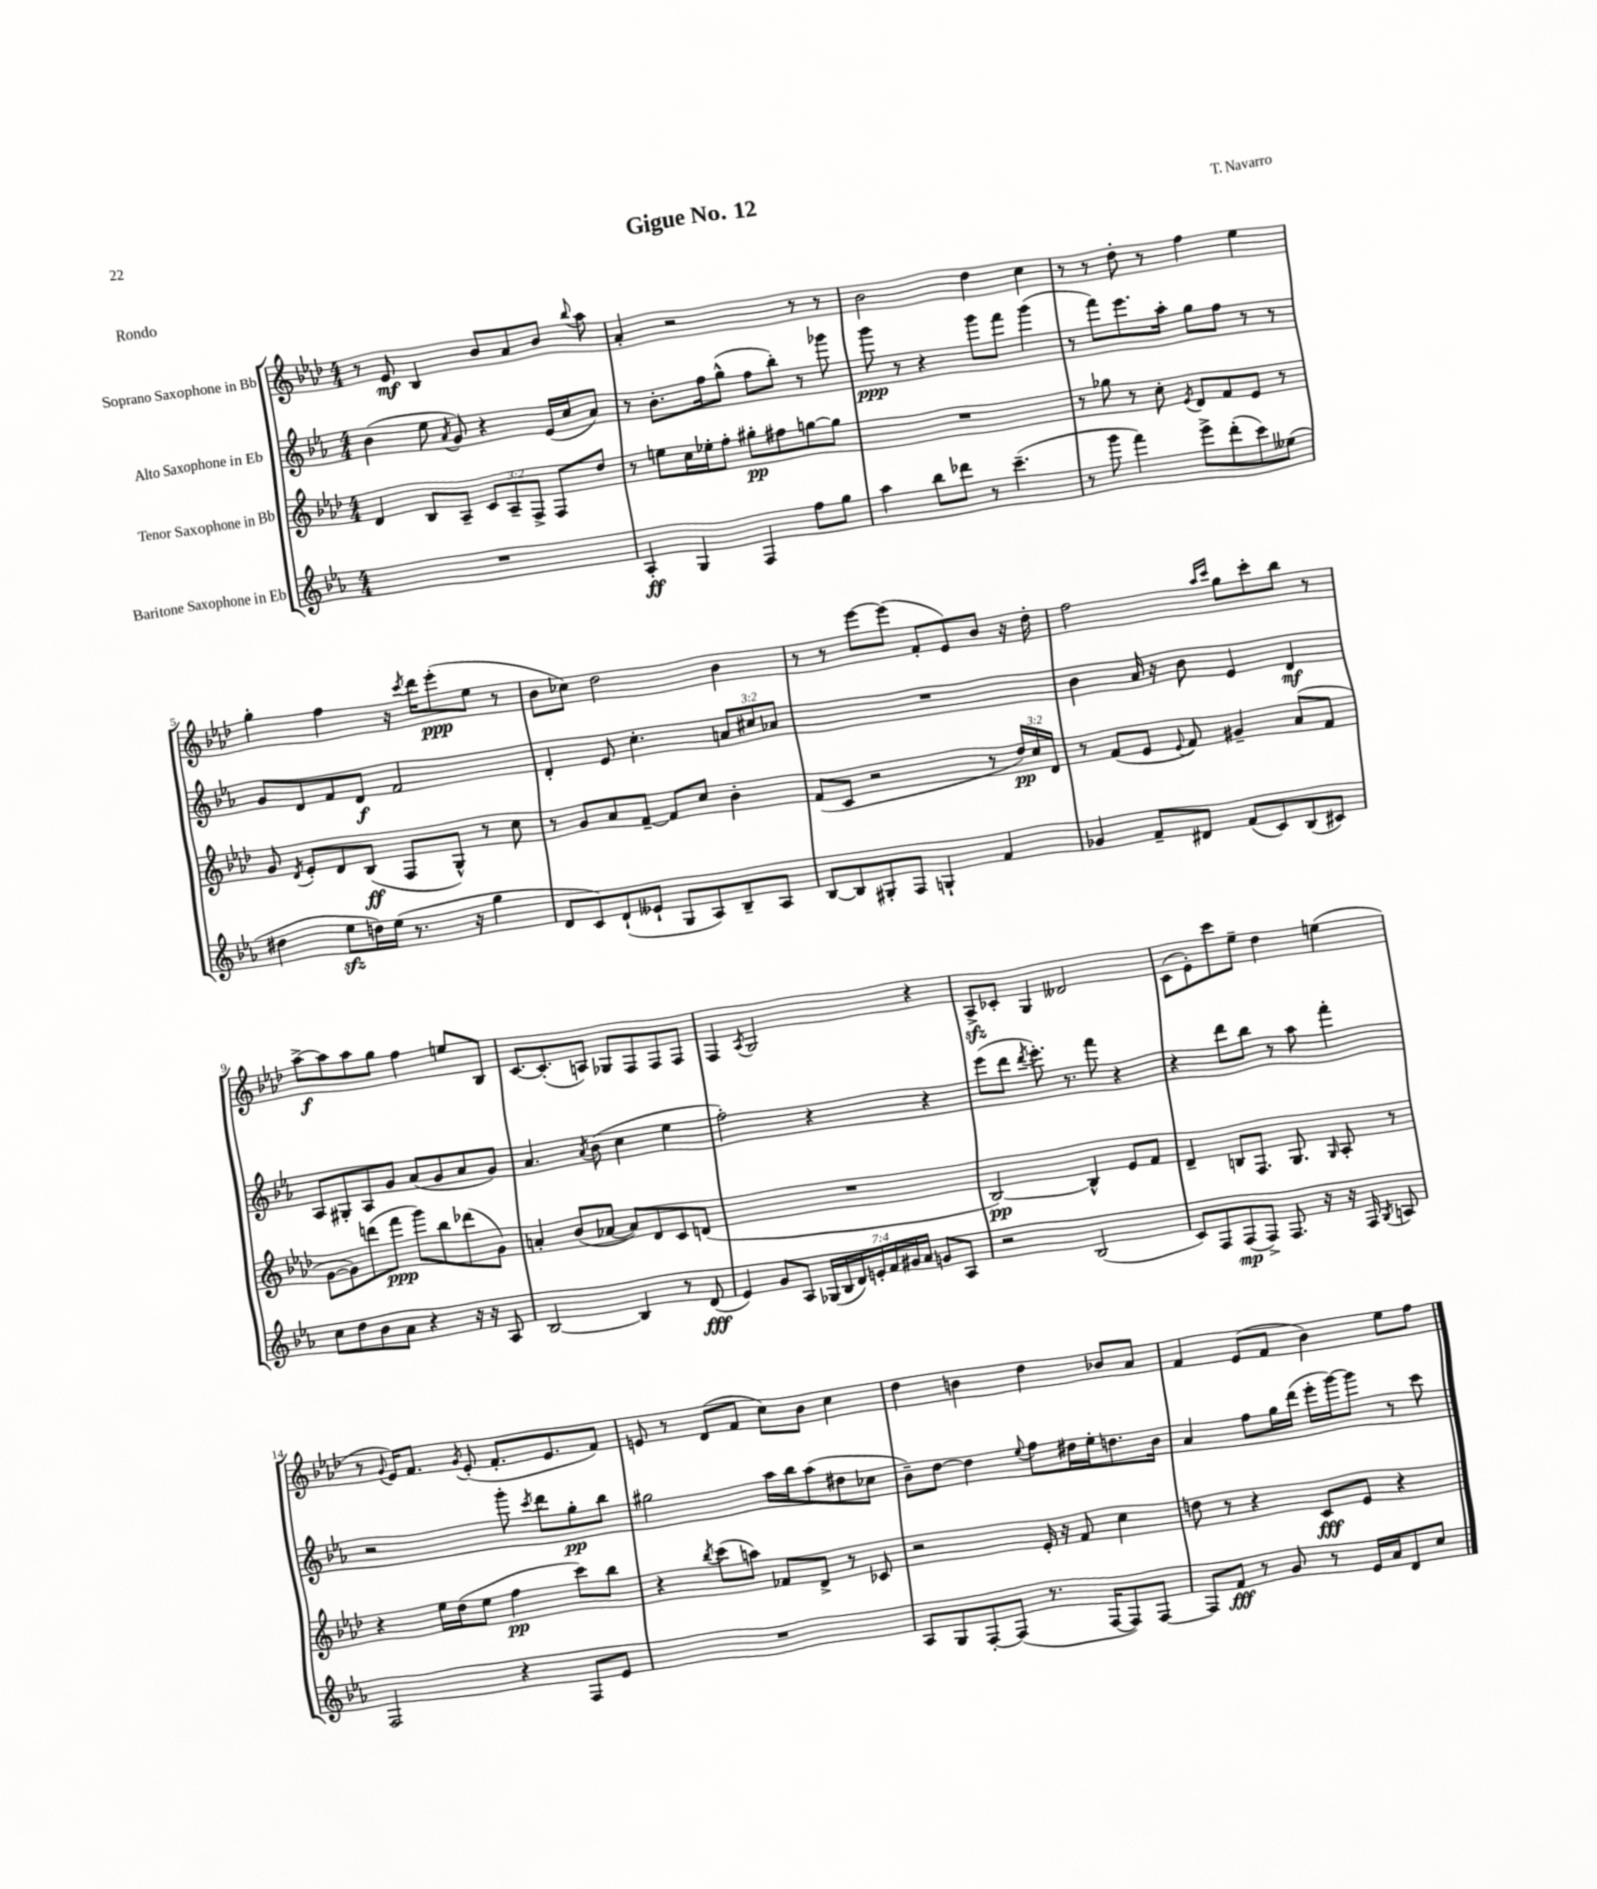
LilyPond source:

\header { title = "Gigue No. 12" composer = "T. Navarro" piece = "Rondo" }
<<
\new StaffGroup <<
\new Staff = "s0" \with { instrumentName = "Soprano Saxophone in Bb" } {
    \clef treble \key aes \major \numericTimeSignature \time 4/4
    \autoBeamOff r8 ees'8\mf bes4 bes'8[ aes'8 bes'8] \appoggiatura { bes''8 } aes''8 |
    aes'4-. r2 r8 r8 |
    bes'2 des''4 c''4 |
    r8 r8 des''8-. r8 f''4 ees''4 |
    g''4-. f''4 r16 \acciaccatura { c'''8 } des'''16[ ees'''8-.\ppp( ees''8] r8 |
    bes'8[ ces''8]) des''2 bes'4 |
    r8 r8 ees'''8[~ ees'''8]( f'8[-. ees'8) bes'8] r16 des''16-. |
    f''2 \grace { aes''16[ c'''16] } g''8[ c'''8-. bes''8] r8 |
    aes''8[~->\f aes''8 aes''8 g''8] f''4 e''8[ bes8] |
    c'8.[~ c'8.-.( a8]) ges8[ f8 f8 f8] |
    f4 \acciaccatura { aes8 } g2 r4 |
    aes8[->\sfz ces'8]-. g4 deses'2 |
    c'8[( ees'8-.) c'''8 ees''8]-- des''4 e''4( |
    r8 \appoggiatura { g'8 } ees'16[) f'8.] \acciaccatura { g'8 } ees'8-.( f'8.[-. ees'8. f'8]) |
    e'8 r8 des'8[( f'8] c''8[) bes'8] c''4 |
    des''4 b'4 des''4 bes'8[ aes'8] |
    f'4 ees'8[( f'8] bes'4) ees''8[ f''8] \bar "|." |
}
\new Staff = "s1" \with { instrumentName = "Alto Saxophone in Eb" } {
    \clef treble \key ees \major \numericTimeSignature \time 4/4 \override Staff.TupletNumber.text = #tuplet-number::calc-fraction-text
    \autoBeamOff bes'4( ees''8 \acciaccatura { aes'8 } g'8) r4 ees'16[( c''16 aes'8]) |
    r8 bes'8.[-. f''16 g''8]-^( f''8[ bes''8]-.) r8 ges'''8 |
    g'''8\ppp r8 r4 g'''8[ f'''8] g'''4( |
    r8 f'''8[) ees'''8. aes''16]-. g''8[ f''8] r8 r8 |
    g'8[ d'8 f'8 d'8]\f f'2 |
    d'4-. ees'8 c''4.-. \tuplet 3/2 { a'8[ cis''8 aes'8] } |
    R1 |
    bes'4 aes'16 r16 bes'8 ees'4 d'4\mf |
    aes8[ gis8-. aes8 g'8] aes'8[( g'8 aes'8 g'8]) |
    aes'4. \acciaccatura { aes'8 } bes'8( c''4 ees''4 |
    f''2-.) r4 r4 |
    ees'''8[( d'''8] \acciaccatura { d'''8 } ees'''8.-.) r8. f'''8 r4 |
    r4 d'''8[ bes''8] r8 aes''8 f'''4-. |
    r2 g'''8-. \acciaccatura { c'''8 } d'''8[ g''8-.\pp bes''8] |
    gis''2 aes''16[ bes''16 aes''8( dis''8 ces''8] |
    bes'8[--) d''8]~ d''4 \appoggiatura { ees''8 } f''8[ dis''16 ees''16-. d''8. bes'16] |
    aes'4 f''8[ g''16 d'''16]( ees'''16[-. g'''16~) g'''8] r8 c'''8 \bar "|." |
}
\new Staff = "s2" \with { instrumentName = "Tenor Saxophone in Bb" } {
    \clef treble \key aes \major \numericTimeSignature \time 4/4 \override Staff.TupletNumber.text = #tuplet-number::calc-fraction-text
    \autoBeamOff des'4 bes8[ aes8]-- \tuplet 3/2 { c'8[ aes8-- f8]-> } f8[ des''8] |
    r8 e''8[ c''16 ees''16-. f''8]-. gis''8[-.\pp fis''8 g''8~ g''8] |
    R1 |
    r8 ges''8 r8 c''8-. \acciaccatura { ees'8 } des'8[ f'8 ees'8] r8 |
    g'8 \acciaccatura { des'8 } ees'8[-. des'8 bes8]\ff( f8[ g8]-^) r8 c''8 |
    r8 g'8[ aes'8 f'8]~-- f'8[ c''8] bes'4-. |
    f'8[( c'8] r2 r8 \tuplet 3/2 { des''16[\pp) c''16 des'16] } |
    r8 f'8[( ees'8] \appoggiatura { ees'8 } f'8) gis'4-- aes'8[( f'8] |
    g'8[~ g'8) d'''8( f'''8]\ppp g'''8[) bes''8 des'''8( g'8]) |
    a'4-. bes'8[( aes'8]~ aes'8[) des'8 c'8 d'8]( |
    R1 |
    bes2~\pp) bes4-^ ees'8[ f'8] |
    des'4-- b8[ f8.] g8. \grace { g16 } aes8-. r8 |
    r4 ees''16[ des''16( ees''8] f''4\pp c'''8[) bes''8] |
    r4 \acciaccatura { bes''8 } c'''8[( a''8]) fes'8[ des'8]-> r8 ces'8 |
    r2 ees'16-. r16 f'8 c''4 |
    d''8 r8 r4 c'8[\fff ees'8] r4 \bar "|." |
}
\new Staff = "s3" \with { instrumentName = "Baritone Saxophone in Eb" } {
    \clef treble \key ees \major \numericTimeSignature \time 4/4 \override Staff.TupletNumber.text = #tuplet-number::calc-fraction-text
    \autoBeamOff R1 |
    aes4-.\ff g4 f4 f''8[ g''8] |
    aes''4 bes''8[ des'''8] r8 c'''4.--( |
    r8 g'''8 f'''4) ees'''8[-> d'''8-.( c'''8) eeses''8]( |
    dis''4 ees''8[\sfz d''16) ees''16]( r8. r16 g''4 |
    d'8[ c'8) d'8-!( eeses'8]-! g8[ aes8) bes8-- aes8] |
    bes8[~ bes8 gis8-. f8] g4-! f'4 |
    ges'4 f'8[-- dis'8] f'8[( c'8) bes8( cis'8]) |
    c''8[ d''8 bes'8 aes'8] r4 r16 r16 aes8 |
    bes2~ bes4 r8 d'8\fff( |
    ees'4) g'8[ aes8] \tuplet 7/4 { ges16[( bes16 d'16) e'16-. f'16 gis'16 aes'16] } g'8[ aes8] |
    r2 bes2( |
    c'8[) f8 f8\mp( f8]->) f8. r16 r16 f16 \acciaccatura { g8 } a8 |
    f2 r4 f8[ ees'8] |
    R1 |
    aes8[ g8 f8~-. f8]( r8. f16[~ f8) f8]~ |
    f8[ f'8]\fff r8 g'8 r8 ees'16[ aes'16 d'8 c''8] \bar "|." |
}
>>
>>
